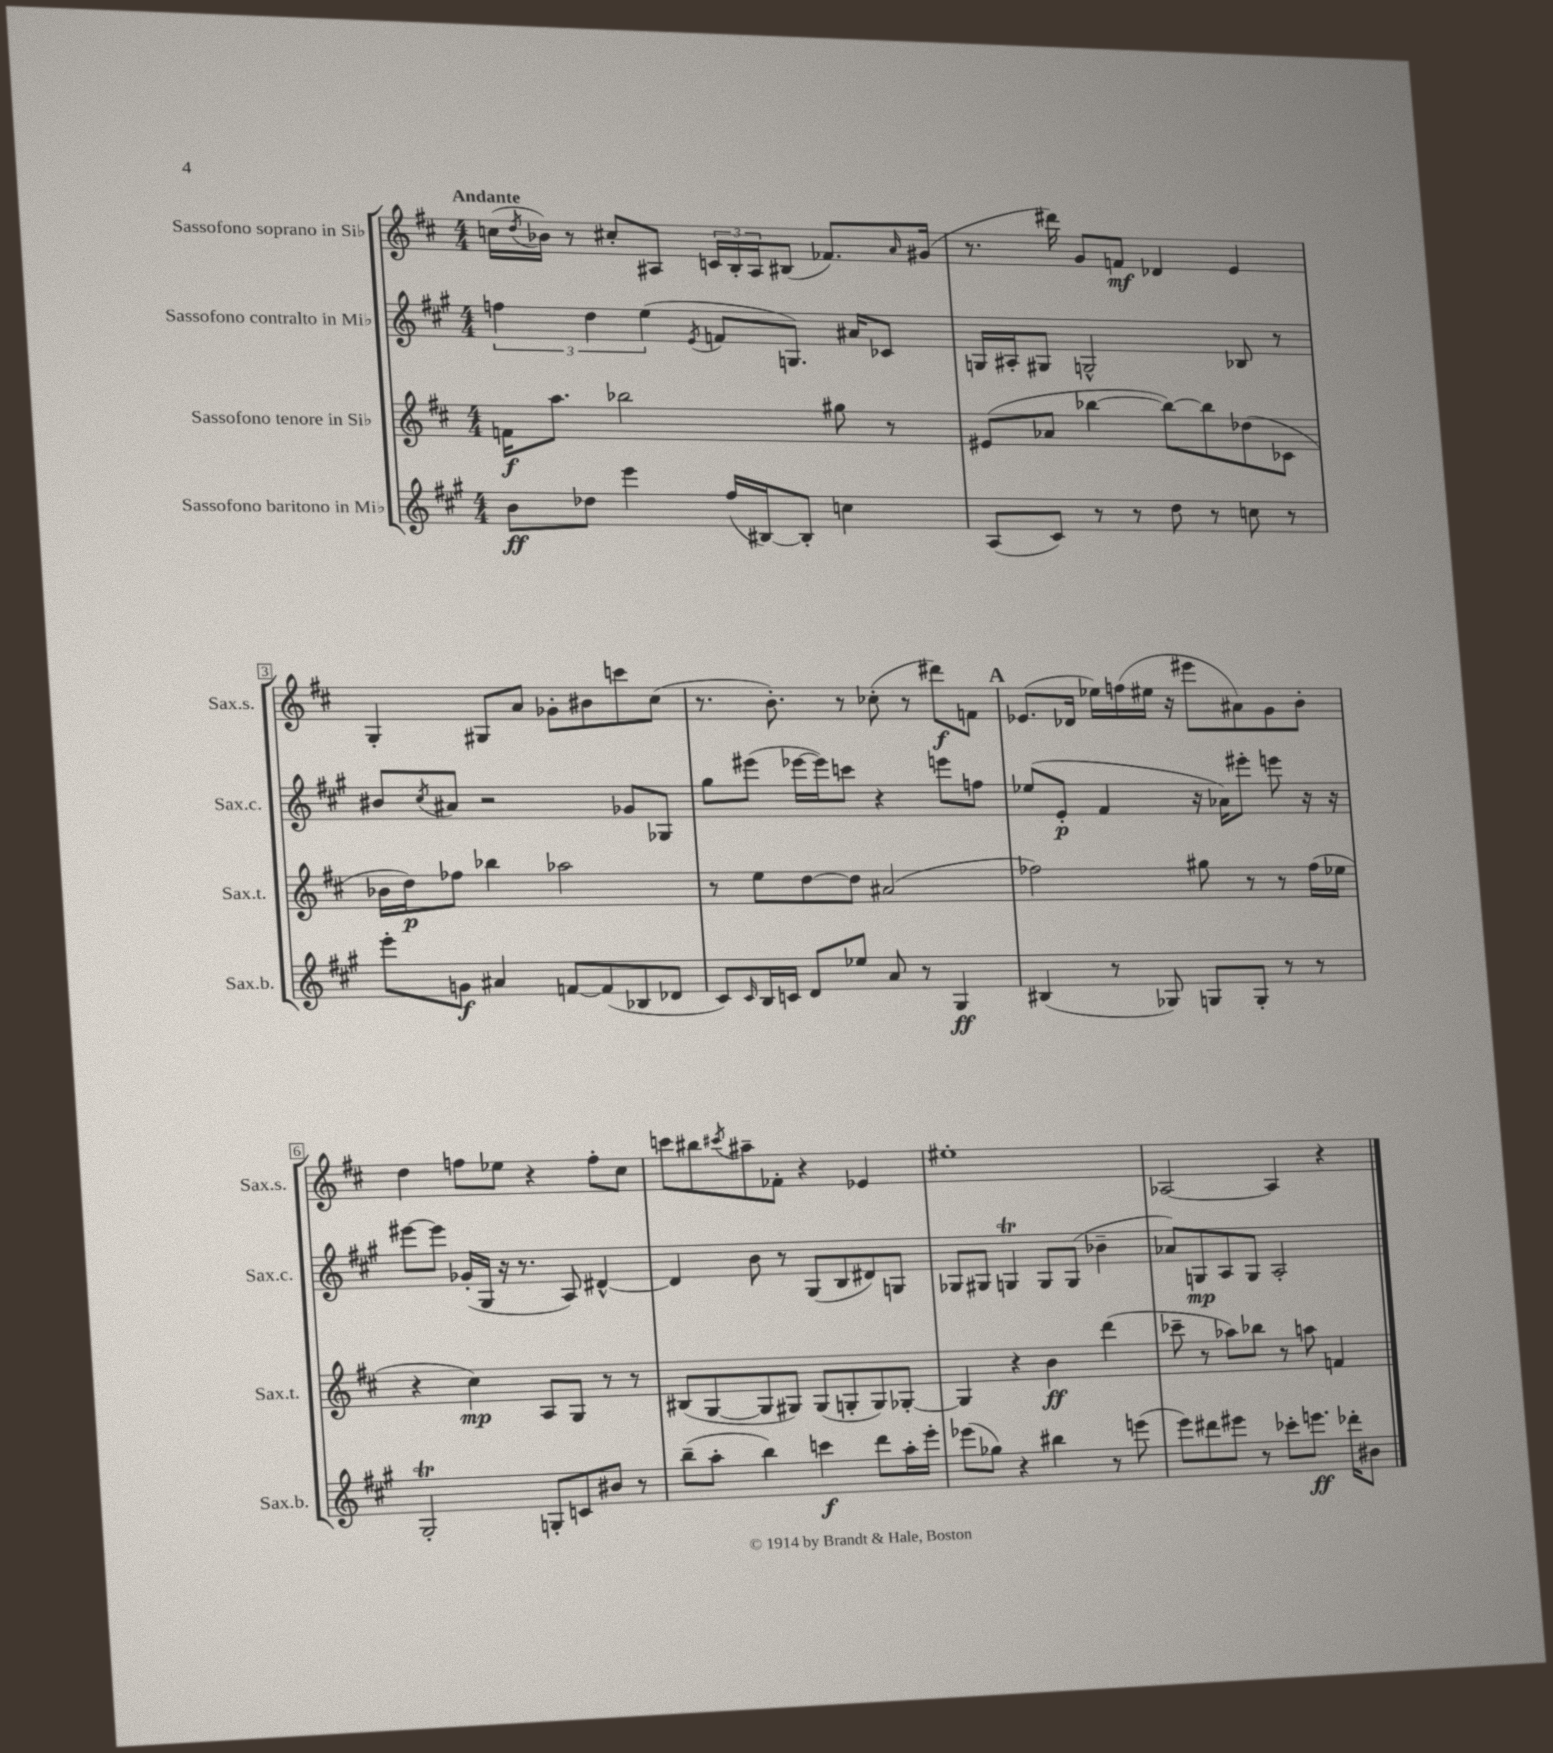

**kern	**dynam	**kern	**dynam	**kern	**dynam	**kern	**dynam
*part4	*part4	*part3	*part3	*part2	*part2	*part1	*part1
*staff4	*staff4	*staff3	*staff3	*staff2	*staff2	*staff1	*staff1
*I"Sassofono baritono in Mi♭	*	*I"Sassofono tenore in Si♭	*	*I"Sassofono contralto in Mi♭	*	*I"Sassofono soprano in Si♭	*
*I'Sax.b.	*	*I'Sax.t.	*	*I'Sax.c.	*	*I'Sax.s.	*
*clefG2	*	*clefG2	*	*clefG2	*	*clefG2	*
*k[f#c#g#]	*	*k[f#c#]	*	*k[f#c#g#]	*	*k[f#c#]	*
*M4/4	*	*M4/4	*	*M4/4	*	*M4/4	*
=1	=1	=1	=1	=1	=1	=1	=1
!	!	!	!	!	!	!LO:TX:a:B:t=Andante	!
8b\L	ff	16fn\KL	f	6ffn\	.	(16ccn\LL	.
.	.	.	.	.	.	8qdd/	.
.	.	8.aa\J	.	.	.	16b-X\JJ)	.
8dd-X\J	.	.	.	.	.	8r	.
.	.	.	.	6dd\	.	.	.
4eee\	.	2bb-X\	.	.	.	8cc#X'/L	.
.	.	.	.	(6ee\	.	.	.
.	.	.	.	.	.	8A#X/J	.
.	.	.	.	8qe/	.	.	.
(16ff#/LL	.	.	.	8fn/L	.	24cn/LL	.
.	.	.	.	.	.	24B'/	.
[16B#X/J)	.	.	.	.	.	.	.
.	.	.	.	.	.	24A#/J	.
8B#'/J]	.	.	.	8.Gn/J)	.	(8B#X/J	.
4ccn\	.	8gg#X\	.	.	.	8.f-X/L)	.
.	.	.	.	16a#X/KL	.	.	.
.	.	8r	.	8c-X/J	.	.	.
.	.	.	.	.	.	16qqa/	.
.	.	.	.	.	.	(16g#X/Jk	.
=2	=2	=2	=2	=2	=2	=2	=2
(8A/L	.	(8e#X/L	.	16Gn/LL	.	8.r	.
.	.	.	.	16A#X'/J	.	.	.
8c#/J)	.	8a-X/J	.	8G#X/J	.	.	.
.	.	.	.	.	.	16ddd#X\)	.
8r	.	[4bb-X\	.	2Gn^^/	.	8g/L	.
8r	.	.	.	.	.	8fn/J	mf
8dd\	.	8bb-\L_)	.	.	.	4d-X/	.
8r	.	8bb-\]	.	.	.	.	.
8ccn\	.	(8dd-X\	.	8B-X/	.	4e/	.
8r	.	8c-X\J	.	8r	.	.	.
!!LO:LB:g=z
=3	=3	=3	=3	=3	=3	=3	=3
8eee'\L	.	16b-X\LL	.	8b#X/L	.	4G'/	.
.	.	16dd\J)	p	.	.	.	.
.	.	.	.	8qcc#/	.	.	.
8gn\J	f	8ff-X\J	.	8a#X/J	.	.	.
4a#X/	.	4bb-X\	.	2r	.	8G#X/L	.
.	.	.	.	.	.	8a/J	.
[8fn/L	.	2aa-X\	.	.	.	8g-X'\L	.
(8f/]	.	.	.	.	.	8b#X\	.
8B-X/	.	.	.	8g-X/L	.	8cccn\	.
8d-X/J	.	.	.	8G-X/J	.	(8cc#\J	.
=4	=4	=4	=4	=4	=4	=4	=4
8c#/L)	.	8r	.	8gg#\L	.	8.r	.
16qqc#/	.	.	.	.	.	.	.
16B/L	.	8ee\L	.	(8eee#X\J	.	.	.
16cn/JJ	.	.	.	.	.	8.b'\)	.
8d/L	.	[8dd\	.	[16eee-X\LL	.	.	.
.	.	.	.	16eee-\J])	.	.	.
8ee-X/J	.	8dd\J]	.	8cccn\J	.	8r	.
8a/	.	(2a#X/	.	4r	.	(8cc-X'\	.
8r	.	.	.	.	.	8r	.
4G#/	ff	.	.	8eeen\L	.	8ddd#X\L)	f
.	.	.	.	8ffn\J	.	8fn\J	.
!!LO:REH:place=s1:t=A
=5	=5	=5	=5	=5	=5	=5	=5
(4B#X/	.	2ff-X\)	.	(8ee-X/L	.	(8.e-X/L	.
.	.	.	.	8e'/J	p	.	.
.	.	.	.	.	.	16d-X/Jk	.
8r	.	.	.	4f#/	.	16ee-X\LL)	.
.	.	.	.	.	.	(16ffn\	.
8G-X/)	.	.	.	.	.	16ee#X\JJ	.
.	.	.	.	.	.	16r	.
8Gn/L	.	8gg#X\	.	16r	.	8eee#X\L	.
.	.	.	.	16a-X\KL)	.	.	.
8G'/J	.	8r	.	8eee#X'\J	.	8a#X\)	.
8r	.	8r	.	8eeen\	.	8g\	.
8r	.	(16ff-\LL	.	16r	.	8b'\J	.
.	.	16ee-X\JJ	.	16r	.	.	.
!!LO:LB:g=z
=6	=6	=6	=6	=6	=6	=6	=6
2G#t'/	.	4r	.	[8eee#X\L	.	4dd\	.
.	.	.	.	8eee#\J]	.	.	.
.	.	4cc#\)	mp	(16g-X'/LL	.	8ffn\L	.
.	.	.	.	16G#/JJ	.	.	.
.	.	.	.	16r	.	8ee-X\J	.
.	.	.	.	8.r	.	.	.
8Gn'/L	.	8A/L	.	.	.	4r	.
8cn/	.	8G/J	.	8A/)	.	.	.
8b#X/J	.	8r	.	[4d#X^^/	.	8ff'\L	.
8r	.	8r	.	.	.	8cc#\J	.
=7	=7	=7	=7	=7	=7	=7	=7
(8bb~\L	.	(8B#X/L	.	4d#/]	.	8cccn\L	.
8aa'\J	.	[8G/	.	.	.	8bb#X\	.
.	.	.	.	.	.	8qccc#X/	.
4bb\)	.	8G/]	.	8b\	.	8aa#X~\	.
.	.	8G#X/J)	.	8r	.	8f-X'\J	.
4cccn\	f	(8G#/L	.	(8G#/L	.	4r	.
.	.	8Gn'/	.	8B/	.	.	.
8ddd\L	.	8G/)	.	8d#X/)	.	4e-X/	.
16aa'\L	.	[8G-X'/J	.	8Gn/J	.	.	.
16eee'\JJ	.	.	.	.	.	.	.
=8	=8	=8	=8	=8	=8	=8	=8
(8eee-X\L	.	4G-/]	.	8G-X/L	.	1ee#X'	.
8gg-X\J)	.	.	.	8G#X/J	.	.	.
4r	.	4r	.	4GnT/	.	.	.
4bb#X\	.	4b\	ff	8G/L	.	.	.
.	.	.	.	(8G/J	.	.	.
8r	.	(4ddd\	.	4b-X~\	.	.	.
(8eeen\	.	.	.	.	.	.	.
=9	=9	=9	=9	=9	=9	=9	=9
8eee\L)	.	8ccc-X~\	.	8a-X/L)	.	[2A-X/	.
8ddd#X\	.	8r	.	8Gn/	mp	.	.
8eee#X\J	.	8aa-X\L)	.	8A/	.	.	.
8r	.	8bb-X\J	.	8G/J	.	.	.
8ccc-X'\L	.	8r	.	2A'/	.	4A-/]	.
8.eeen\J	ff	8aan\	.	.	.	.	.
.	.	4fn/	.	.	.	4r	.
16ddd-X'\KL	.	.	.	.	.	.	.
8b#X\J	.	.	.	.	.	.	.
==	==	==	==	==	==	==	==
*-	*-	*-	*-	*-	*-	*-	*-
